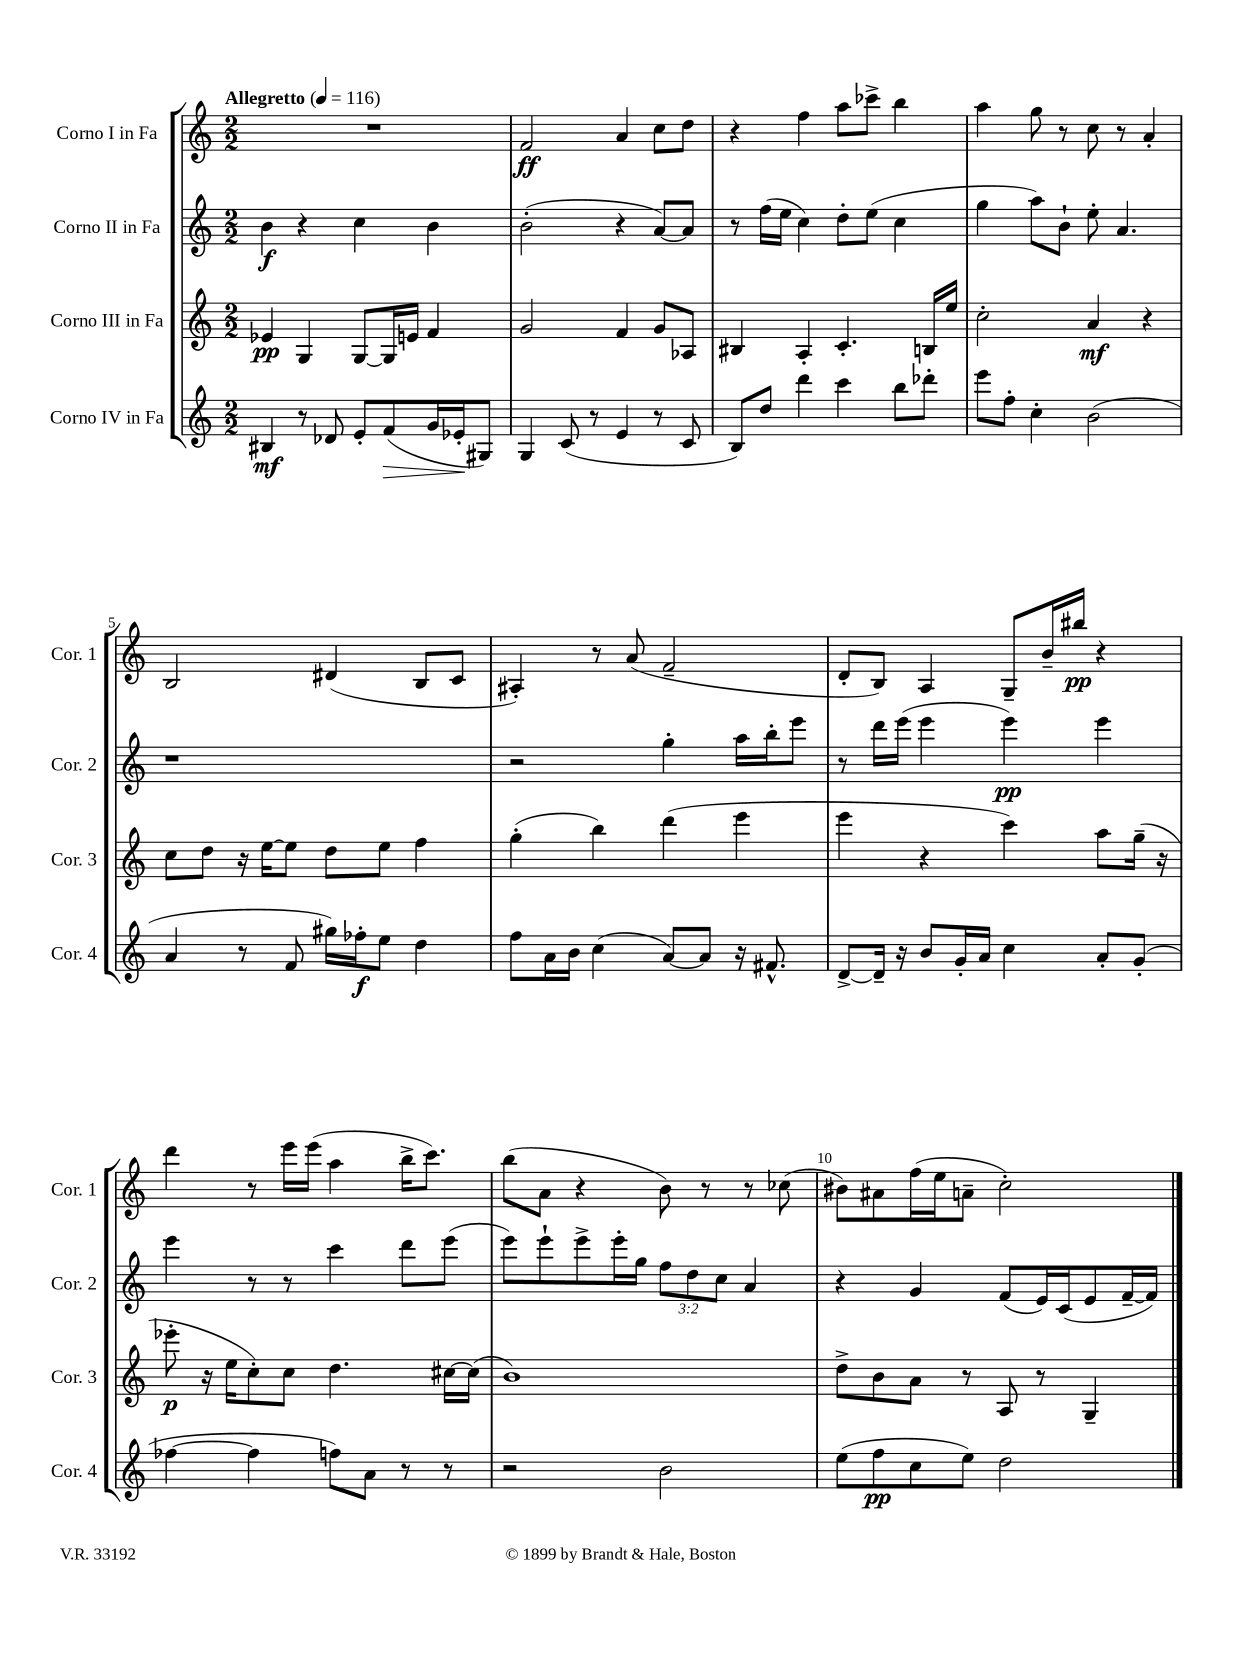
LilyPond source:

<<
\new StaffGroup <<
\new Staff = "s0" \with { instrumentName = "Corno I in Fa" shortInstrumentName = "Cor. 1" } {
    \clef treble \key c \major \numericTimeSignature \time 2/2 \tempo "Allegretto" 4 = 116
    \autoBeamOff R1 |
    f'2\ff a'4 c''8[ d''8] |
    r4 f''4 a''8[ ces'''8]-> b''4 |
    a''4 g''8 r8 c''8 r8 a'4-. |
    b2 dis'4( b8[ c'8] |
    ais4-.) r8 a'8( f'2-- |
    d'8[-. b8]) a4 g8[-- b'16-- bis''16]\pp r4 |
    d'''4 r8 e'''16[ e'''16]( a''4 b''16[-> c'''8.]) |
    b''8[( a'8] r4 b'8) r8 r8 ces''8( |
    bis'8[) ais'8 f''16( e''16 a'8]-- c''2-.) \bar "|." |
}
\new Staff = "s1" \with { instrumentName = "Corno II in Fa" shortInstrumentName = "Cor. 2" } {
    \clef treble \key c \major \numericTimeSignature \time 2/2 \override Staff.TupletNumber.text = #tuplet-number::calc-fraction-text
    \autoBeamOff b'4\f r4 c''4 b'4 |
    b'2-.( r4 a'8[~) a'8] |
    r8 f''16[( e''16] c''4) d''8[-. e''8]( c''4 |
    g''4 a''8[) b'8]-! e''8-. a'4. |
    r1 |
    r2 g''4-. a''16[ b''16-. e'''8] |
    r8 d'''16[ e'''16]( e'''4 e'''4\pp) e'''4 |
    e'''4 r8 r8 c'''4 d'''8[ e'''8]( |
    e'''8[) e'''8-! e'''8-> e'''16-. g''16] \tuplet 3/2 { f''8[ d''8 c''8] } a'4 |
    r4 g'4 f'8[( e'16) c'16( e'8 f'16~-- f'16]) \bar "|." |
}
\new Staff = "s2" \with { instrumentName = "Corno III in Fa" shortInstrumentName = "Cor. 3" } {
    \clef treble \key c \major \numericTimeSignature \time 2/2
    \autoBeamOff ees'4\pp g4 g8[~ g16 e'16] f'4 |
    g'2 f'4 g'8[ aes8] |
    bis4 a4-. c'4.-. b16[ e''16] |
    c''2-. a'4\mf r4 |
    c''8[ d''8] r16 e''16[~ e''8] d''8[ e''8] f''4 |
    g''4-.( b''4) d'''4( e'''4 |
    e'''4 r4 c'''4) a''8[ g''16]--( r16 |
    ees'''8-.\p r16 e''16[ c''8-.) c''8] d''4. cis''16[~ cis''16]( |
    b'1) |
    d''8[-> b'8 a'8] r8 a8 r8 g4-- \bar "|." |
}
\new Staff = "s3" \with { instrumentName = "Corno IV in Fa" shortInstrumentName = "Cor. 4" } {
    \clef treble \key c \major \numericTimeSignature \time 2/2
    \autoBeamOff bis4\mf r8 des'8 e'8[-. f'8\>( g'16 ees'16-.\! gis8]) |
    g4 c'8( r8 e'4 r8 c'8 |
    b8[) d''8] d'''4 c'''4 b''8[ des'''8]-. |
    e'''8[ f''8]-. c''4-. b'2( |
    a'4 r8 f'8 gis''16[) fes''16-.\f e''8] d''4 |
    f''8[ a'16 b'16] c''4( a'8[~) a'8] r16 fis'8.-^ |
    d'8[~-> d'16]-- r16 b'8[ g'16-. a'16] c''4 a'8[-. g'8]-.( |
    fes''4~ fes''4 f''8[) a'8] r8 r8 |
    r2 b'2 |
    e''8[( f''8\pp c''8 e''8]) d''2 \bar "|." |
}
>>
>>
\layout { \context { \Score \override BarNumber.break-visibility = ##(#f #t #t) barNumberVisibility = #(every-nth-bar-number-visible 5) } }
